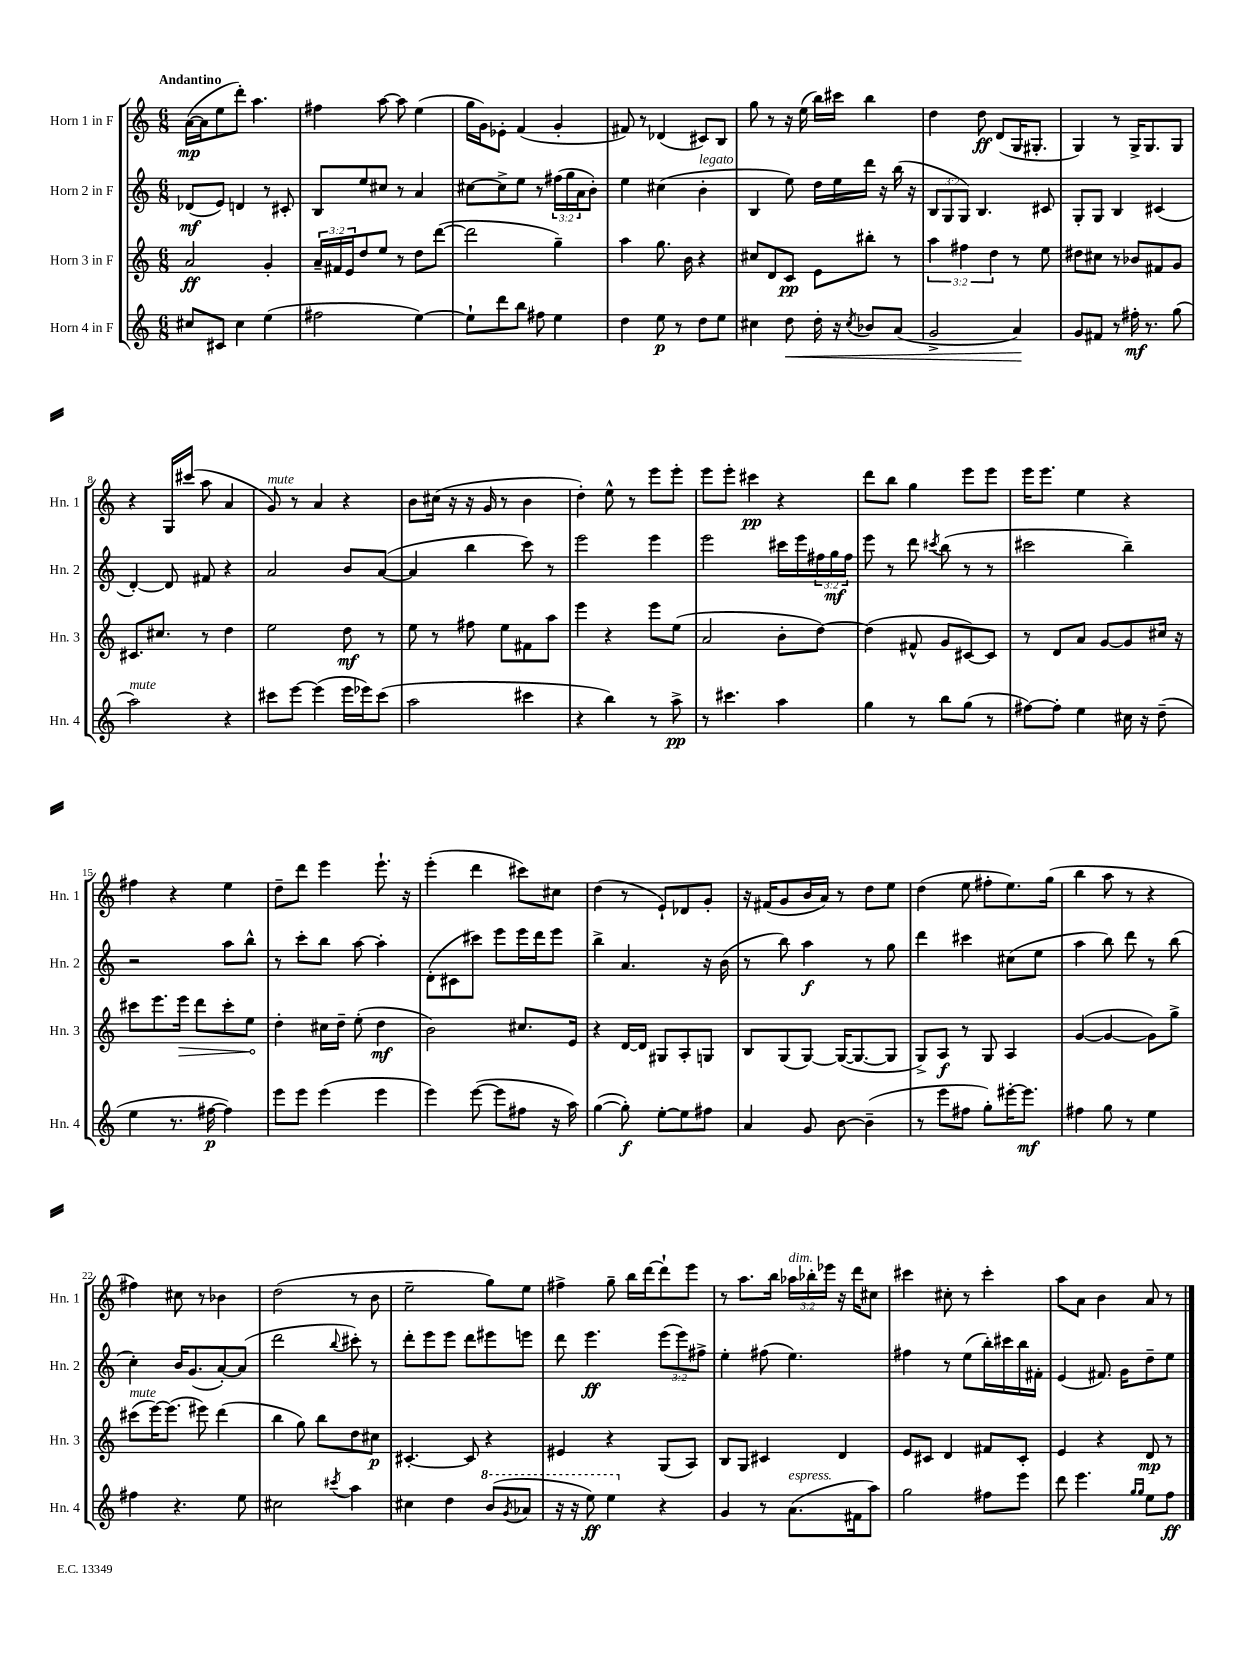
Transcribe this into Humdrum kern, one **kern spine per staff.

**kern	**kern	**kern	**kern
*staff4	*staff3	*staff2	*staff1
*clefG2	*clefG2	*clefG2	*clefG2
*k[]	*k[]	*k[]	*k[]
*M6/8	*M6/8	*M6/8	*M6/8
8cc#	2a	(8d-	([16a
.	.	.	16a]
8c#	.	8e)	8ee
4cc#	.	4d	8ddd')
.	.	.	4.aa
(4ee	4g'	8r	.
.	.	8c#'	.
=	=	=	=
2ff#	24a~	8B	4ff#
.	24f#	.	.
.	24e	.	.
.	8dd	8ee	.
.	8ee	8cc#	[8aa
.	8r	8r	8aa]
[4ee)	8dd	4a	(4ee
.	([8ddd	.	.
=	=	=	=
8ee`]	2ddd]	[8cc#	16gg
.	.	.	16g)
8ddd	.	8cc#^]	8e-'
8bb	.	8ee	(4f
8ff#	.	8r	.
4ee	4gg~)	(24ff#	4g'
.	.	24gg	.
.	.	24a	.
.	.	8b')	.
=	=	=	=
4dd	4aa	4ee	8f#)
.	.	.	8r
8ee	8.gg	(4cc#	(4d-
8r	.	.	.
.	16b	.	.
8dd	4r	4b'	8c#)
8ee	.	.	8B
=	=	=	=
4cc#	8cc#	4B	8gg
.	8d	.	8r
8dd	8c	8ee)	16r
.	.	.	(16ee
16dd'	8e	16dd	16bb)
16r	.	16ee	16ccc#
8qcc#	.	.	.
8b-	8bb#'	16ddd	4bb
.	.	16r	.
(8a	8r	(16bb	.
.	.	16r	.
=	=	=	=
2g^	6aa	12B	4dd
.	.	12G	.
.	6ff#	12G)	.
.	.	4.B	8dd
.	6dd	.	.
.	.	.	(8d
4a)	8r	.	16G
.	.	.	8.G#'
.	8ee	8c#	.
=	=	=	=
8g	8dd#	8G'	4G)
8f#	8cc#	8G	.
8r	8r	4B	8r
16ff#'	8b-	.	16G^
8.r	.	.	8.G
.	8f#	(4c#	.
(8gg	8g	.	8G
=	=	=	=
2aa)	8.c#	[4d')	4r
.	8.cc#	.	.
.	.	8d]	16G
.	.	.	(16ccc#
.	8r	8f#	8aa
4r	4dd	4r	4a
=	=	=	=
8ccc#	2ee	2a	8g)
[8eee	.	.	8r
(4eee]	.	.	4a
16eee	8dd	8b	4r
16eee-)	.	.	.
(8ccc#	8r	([8a	.
=	=	=	=
2aa	8ee	4a]	8b
.	8r	.	(16cc#
.	.	.	16r
.	8ff#	4bb	16r
.	.	.	16g
.	8ee	.	8r
4ccc#	8f#	8ccc)	4b
.	8aa	8r	.
=	=	=	=
4r	4eee	2eee	4dd')
4bb)	4r	.	8ee^^
.	.	.	8r
8r	8eee	4eee	8eee
8aa^	(8ee	.	8eee'
=	=	=	=
8r	2a	2eee	8eee
4.ccc#	.	.	8eee'
.	.	.	4ccc#
4aa	8b'	16ccc#	4r
.	.	16eee	.
.	[8dd)	24ff#	.
.	.	24gg	.
.	.	24ff#	.
=	=	=	=
4gg	(4dd]	8eee	8ddd
.	.	8r	8bb
8r	8f#^^	8ddd	4gg
.	.	8qccc#	.
8bb	8g	(8bb	.
(8gg	[8c#)	8r	8eee
8r	8c#]	8r	8eee
=	=	=	=
[8ff#)	8r	2ccc#	16eee
.	.	.	8.eee
8ff#']	8d	.	.
4ee	8a	.	4ee
.	[8g	.	.
16cc#	8g]	4bb~)	4r
16r	.	.	.
(8dd~	16cc#	.	.
.	16r	.	.
=	=	=	=
4ee	8ccc#	2r	4ff#
.	8.eee	.	.
8.r	.	.	4r
.	16eee	.	.
.	8ddd	.	.
[16ff#	.	.	.
4ff#])	8ccc#'	8aa	4ee
.	8ee	8bb^^	.
=	=	=	=
8eee	4dd'	8r	8dd~
8eee	.	8ccc'	8ddd
(4eee	16cc#	8bb	4eee
.	16dd~	.	.
.	(8ee'	[8aa	.
4eee	4dd	4aa']	8.eee`
.	.	.	16r
=	=	=	=
4eee)	2b)	(8d'	(4eee'
.	.	8c#	.
([8eee	.	8ccc#)	4ddd
8eee]	.	8eee	.
8ff#	8.cc#	16eee	8ccc#)
.	.	16ddd	.
16r	.	8eee	8cc#
16aa)	16e	.	.
=	=	=	=
([4gg	4r	4bb^	(4dd
8gg'])	[16d	4.a	8r
.	16d]	.	.
[8ee'	8G#	.	8e`)
8ee]	8A'	.	8d-
8ff#	8G	16r	8g'
.	.	(16b	.
=	=	=	=
4a	8B	8r	16r
.	.	.	(16f#
.	(8G	8bb)	8g
8g	[8G)	4aa	16b
.	.	.	16a)
[8b	(16G_	.	8r
.	8.G_	.	.
(4b~]	.	8r	8dd
.	8G]	8gg	8ee
=	=	=	=
8r	8G^)	4ddd	(4dd
8eee	8A	.	.
8ff#	8r	4ccc#	8ee
8gg')	8G	.	8ff#'
[16eee#'	4A	(8cc#	8.ee)
8.eee#]	.	.	.
.	.	8ee	.
.	.	.	(16gg
=	=	=	=
4ff#	([4g	4aa	4bb
8gg	4g_	8bb)	8aa
8r	.	8ddd	8r
4ee	8g])	8r	4r
.	8gg^	(8bb	.
=	=	=	=
4ff#	(8ccc#	4cc')	4ff#)
.	[16eee)	.	.
.	(8.eee]	.	.
4.r	.	16b	8cc#
.	.	(8.g	.
.	8eee#)	.	8r
.	(4ddd	[8a')	4b-
8ee	.	(8a]	.
=	=	=	=
2cc#	4bb	2ddd	(2dd
.	8gg)	.	.
.	8bb	.	.
8qccc#	.	8qqbb	.
4aa	8dd	8ccc#')	8r
.	8cc#	8r	8b
=	=	=	=
4cc#	[4.c#'	8ddd'	2ee~
.	.	8eee	.
4dd	.	8eee	.
.	8c#]	8ddd	.
(8bb	4r	8eee#	8gg)
8qgg	.	.	.
8aa-	.	8eee	8ee
=	=	=	=
16r	4e#	8ddd	4ff#^
16r	.	.	.
8eee)	.	4.eee	.
4eee	4r	.	8gg~
.	.	.	16bb
.	.	.	[16ddd
4r	(8G	(12eee	8ddd`]
.	.	12eee)	.
.	8A)	.	8eee
.	.	12ff#^	.
=	=	=	=
4g	8B	4ee'	8r
.	8G	.	8.aa
8r	4c#	(8ff#	.
.	.	.	16bb
(8.a	.	4.ee)	24aa-
.	.	.	24bb-'
.	.	.	24eee-
.	4d	.	16r
16f#	.	.	16ddd
8aa)	.	.	8cc#
=	=	=	=
2gg	8e	4ff#	4ccc#
.	8c#	.	.
.	4d	8r	8cc#'
.	.	(8ee	8r
8ff#	8f#	16bb')	4ccc#'
.	.	16ccc#	.
8eee	8c#'	16bb	.
.	.	16f#'	.
=	=	=	=
8ddd	4e	(4e	8aa
4.eee	.	.	8a
.	4r	8.f#)	4b
.	.	16g	.
16qqgg	.	.	.
16qqgg	.	.	.
8ee	8d	8dd~	8a
8ff	8r	8ee	8r
==	==	==	==
*-	*-	*-	*-
